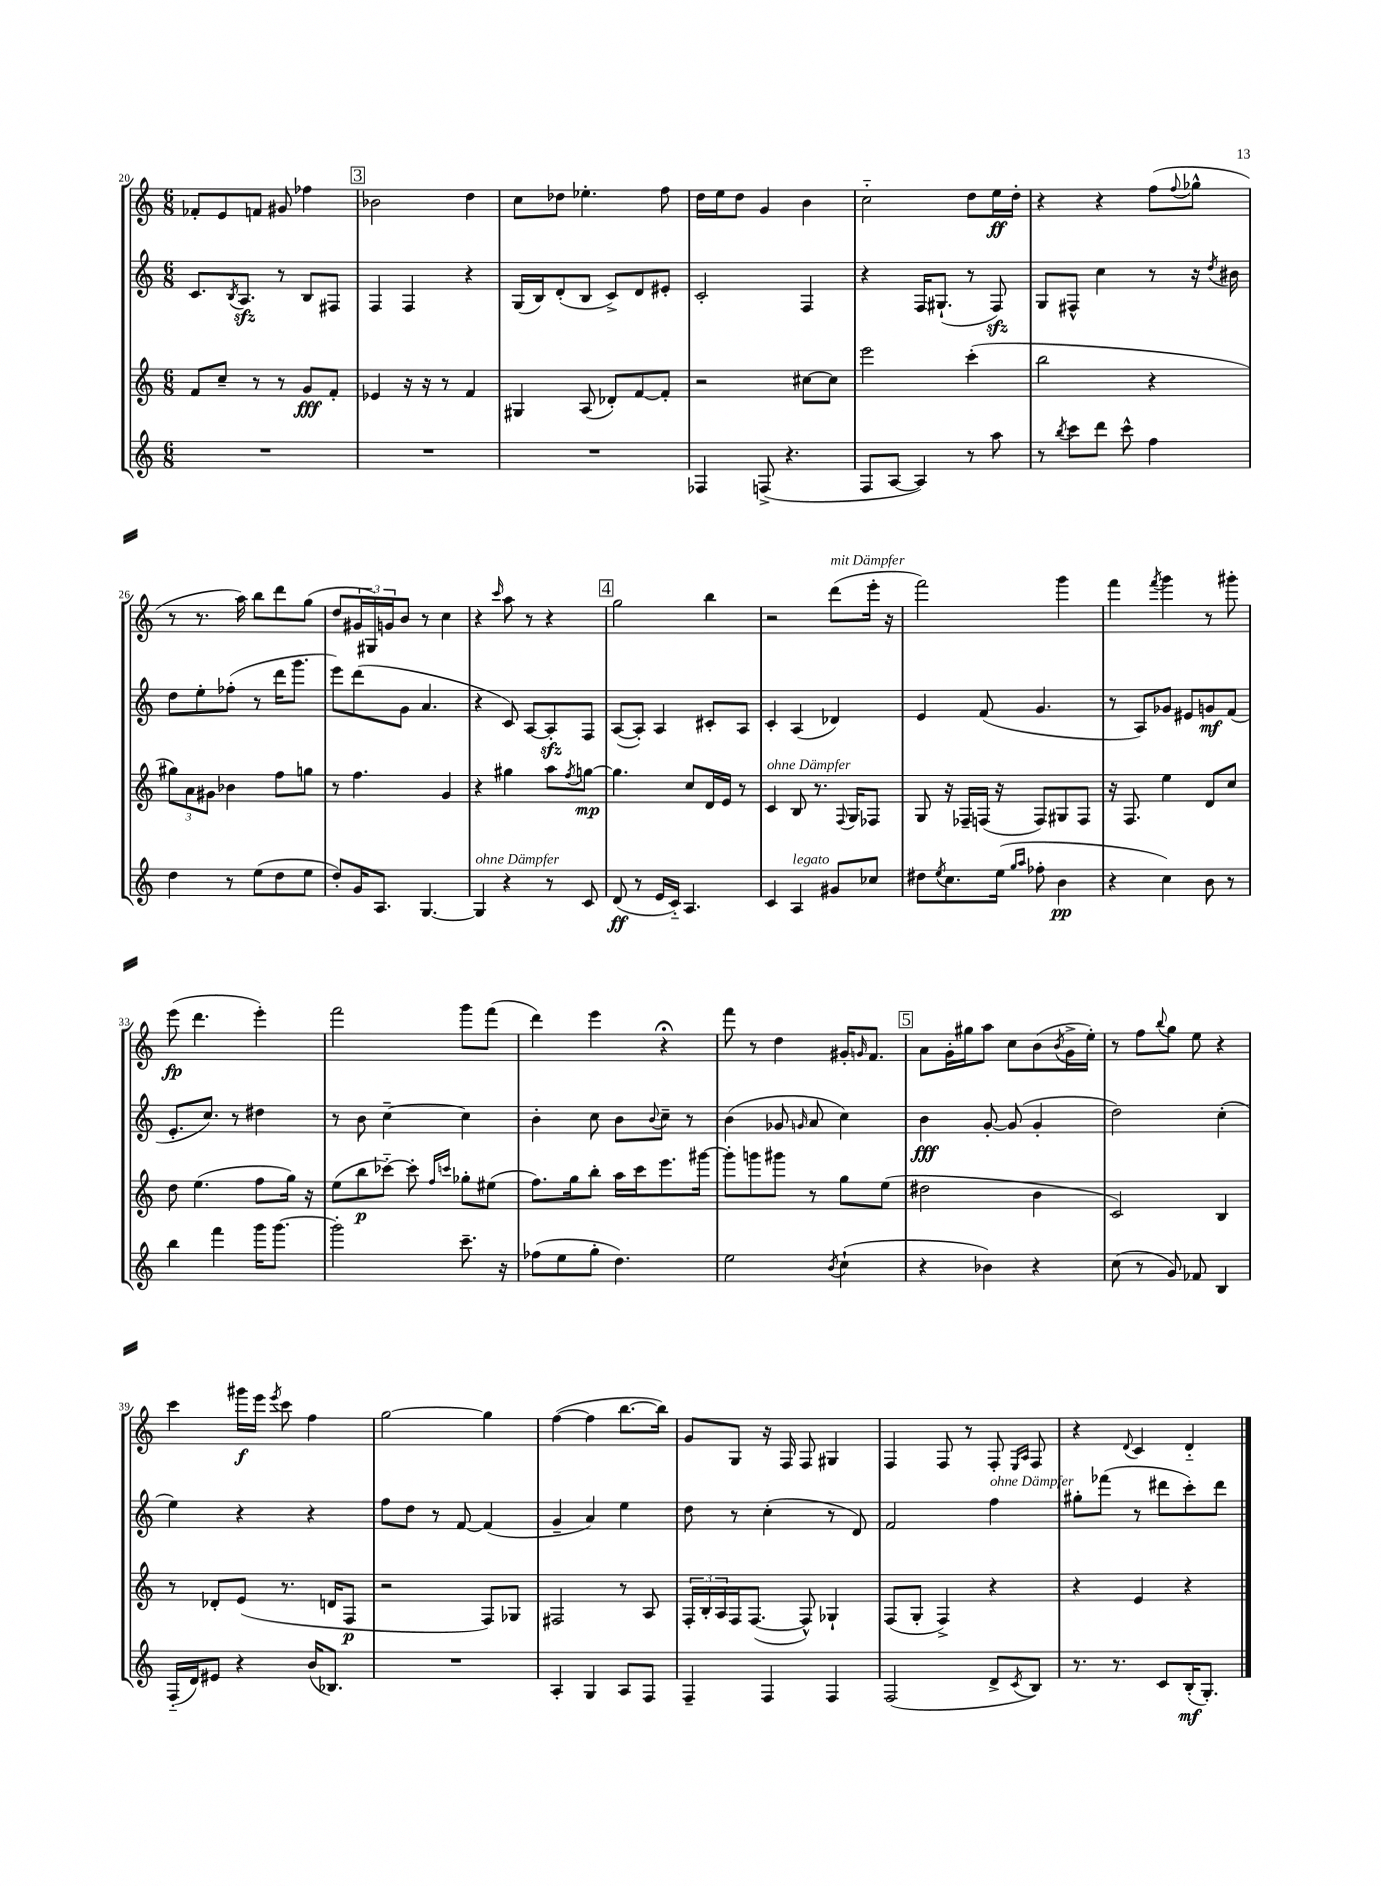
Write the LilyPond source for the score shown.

<<
\new StaffGroup <<
\new Staff = "s0" {
    \clef treble \key c \major \numericTimeSignature \time 6/8
    fes'8-. e'8 f'8 gis'8 fes''4 |
    \mark \markup { \box "3" } bes'2 d''4 |
    c''8 des''8 ees''4.-. f''8 |
    d''16 e''16 d''8 g'4 b'4 |
    c''2-_ d''8 e''16\ff d''16-. |
    r4 r4 f''8( \appoggiatura { f''8 } ges''8-^ |
    r8 r8. a''16) b''8 d'''8 g''8( |
    d''8 \tuplet 3/2 { gis'16 gis16) g'16 } b'8 r8 c''4 |
    r4 \grace { c'''16 } a''8 r8 r4 |
    \mark \markup { \box "4" } g''2 b''4 |
    r2 d'''8^\markup { \italic "mit Dämpfer" }( e'''16-. r16 |
    f'''2) g'''4 |
    f'''4 \acciaccatura { f'''8 } g'''4 r8 gis'''8-. |
    e'''8\fp( d'''4. e'''4-.) |
    f'''2 g'''8 f'''8( |
    d'''4) e'''4 r4\fermata |
    f'''8 r8 d''4 gis'16-. \grace { g'16 } f'8. |
    \mark \markup { \box "5" } a'8 g'16-. gis''16 a''8 c''8 b'8( \acciaccatura { b'8 } g'16-> e''16-.) |
    r8 f''8 \appoggiatura { b''8 } g''8 e''8 r4 |
    c'''4 gis'''16\f e'''16 \acciaccatura { e'''8 } c'''8 f''4 |
    g''2~ g''4 |
    f''4~( f''4 b''8.~ b''16) |
    g'8 g8 r16 f16 f8 gis4 |
    f4 f8 r8 f8-. \grace { e16 a16 } f8 |
    r4 \appoggiatura { d'8 } c'4 d'4-_ \bar "|." |
}
\new Staff = "s1" {
    \clef treble \key c \major \numericTimeSignature \time 6/8
    c'8. \acciaccatura { b8 } a8.\sfz r8 b8 fis8 |
    \mark \markup { \box "3" } f4 f4 r4 |
    g16( b16) d'8-.( b8 c'8->) d'8 eis'8-. |
    c'2-. f4 |
    r4 f16 gis8.-!( r8 f8\sfz) |
    g8 fis8-^ c''4 r8 r16 \acciaccatura { d''8 } bis'16 |
    d''8 e''8-. fes''8-.( r8 d'''16 g'''8. |
    e'''8) d'''8( g'8 a'4. |
    r4 c'8) a8~ a8-.\sfz f8 |
    \mark \markup { \box "4" } a8~( a8-.) a4 cis'8-. a8 |
    c'4-. a4( des'4) |
    e'4 f'8( g'4. |
    r8 a8) ges'8 eis'8 g'8\mf f'8( |
    e'8.-. c''8.) r8 dis''4 |
    r8 b'8 c''4~-- c''4 |
    b'4-. c''8 b'8 \appoggiatura { b'8 } c''8-- r8 |
    b'4( ges'8 \grace { g'16 } a'8 c''4) |
    \mark \markup { \box "5" } b'4\fff g'8~-. g'8( g'4-. |
    d''2) c''4-.( |
    e''4) r4 r4 |
    f''8 d''8 r8 f'8~ f'4( |
    g'4-- a'4) e''4 |
    d''8 r8 c''4-.( r8 d'8) |
    f'2 f''4^\markup { \italic "ohne Dämpfer" } |
    gis''8-. fes'''8( r8 dis'''8 c'''8-.) dis'''8 \bar "|." |
}
\new Staff = "s2" {
    \clef treble \key c \major \numericTimeSignature \time 6/8
    f'8 c''8-- r8 r8 g'8\fff f'8-. |
    \mark \markup { \box "3" } ees'4 r16 r16 r8 f'4 |
    gis4 a8( des'8-.) f'8~ f'8-. |
    r2 cis''8~ cis''8 |
    e'''2 c'''4-.( |
    b''2 r4 |
    \tuplet 3/2 { gis''8) a'8 gis'8 } bes'4 f''8 g''8 |
    r8 f''4. g'4 |
    r4 gis''4 a''8 \acciaccatura { f''8 } g''8~\mp |
    \mark \markup { \box "4" } g''4. c''8 d'16 e'16 r8 |
    c'4^\markup { \italic "ohne Dämpfer" } b8 r8. \appoggiatura { f8 } g16 fes8 |
    g8 r16 fes16-- f16( r16 f8) gis8 f8 |
    r16 f8. e''4 d'8 c''8 |
    d''8 e''4.( f''8 g''16) r16 |
    e''8( b''8\p ces'''8~-_) ces'''8-. \grace { f''16 c'''16 } ges''8-. eis''8( |
    f''8.) g''16 b''8-. a''16 c'''16 e'''8. gis'''16~ |
    gis'''8-. g'''8 gis'''8 r8 g''8 e''8( |
    \mark \markup { \box "5" } dis''2 b'4 |
    c'2) b4 |
    r8 des'8-. e'8( r8. d'16 f8\p |
    r2 f8) ges8 |
    fis2 r8 a8 |
    \tuplet 3/2 { f16-. b16-. a16 } f16 f8.~( f8-^) ges4-! |
    f8( g8-. f4->) r4 |
    r4 e'4 r4 \bar "|." |
}
\new Staff = "s3" {
    \clef treble \key c \major \numericTimeSignature \time 6/8
    R2. |
    \mark \markup { \box "3" } R2. |
    R2. |
    fes4 f8->( r4. |
    f8 a8~ a4) r8 a''8 |
    r8 \acciaccatura { b''8 } c'''8 d'''8 c'''8-^ f''4 |
    d''4 r8 e''8( d''8 e''8 |
    d''8-.) g'16 a8. g4.~ |
    g4^\markup { \italic "ohne Dämpfer" } r4 r8 c'8 |
    \mark \markup { \box "4" } d'8\ff( r8 e'16 c'16-_) a4. |
    c'4 a4^\markup { \italic "legato" } gis'8 ces''8 |
    dis''8 \acciaccatura { e''8 } c''8. e''16( \grace { g''16 a''16 } fes''8-. b'4\pp |
    r4 c''4) b'8 r8 |
    b''4 f'''4 g'''16 g'''8.~ |
    g'''2-. c'''8.-- r16 |
    fes''8( e''8 g''8-. d''4.) |
    e''2 \acciaccatura { b'8 } c''4-!( |
    \mark \markup { \box "5" } r4 bes'4) r4 |
    c''8( r8 g'8) fes'8 b4 |
    f16-_( d'16) eis'8 r4 b'16( bes8.) |
    R2. |
    a4-. g4 a8 f8 |
    f4-- f4 f4 |
    f2( d'8-> \acciaccatura { c'8 } b8) |
    r8. r8. c'8 b16-.\mf( g8.-.) \bar "|." |
}
>>
>>
\layout { \context { \Score currentBarNumber = #20 } }
